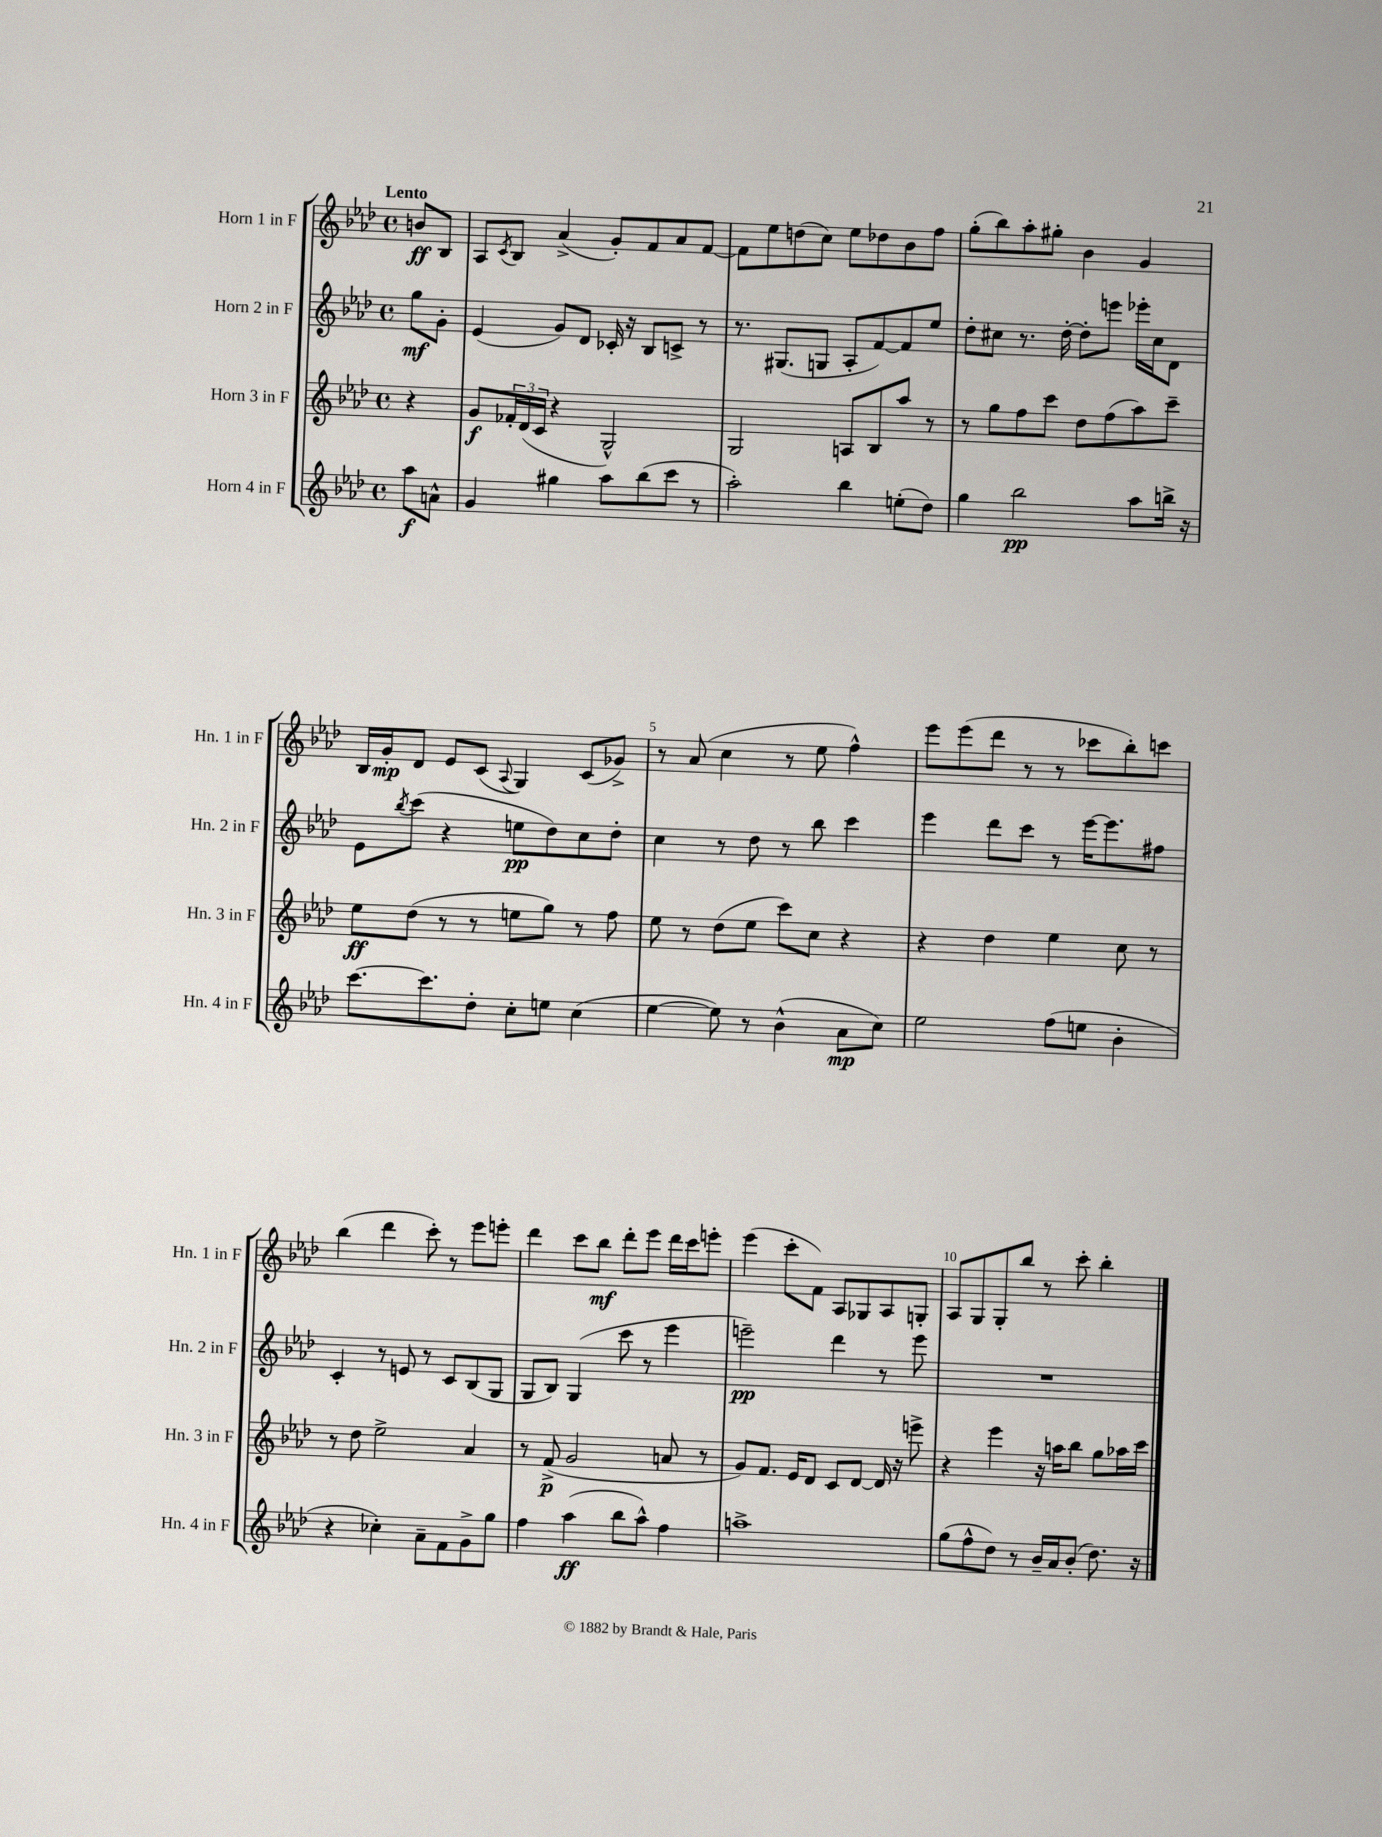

**kern	**dynam	**kern	**dynam	**kern	**dynam	**kern	**dynam
*part4	*part4	*part3	*part3	*part2	*part2	*part1	*part1
*staff4	*staff4	*staff3	*staff3	*staff2	*staff2	*staff1	*staff1
*I"Horn 4 in F	*	*I"Horn 3 in F	*	*I"Horn 2 in F	*	*I"Horn 1 in F	*
*I'Hn. 4 in F	*	*I'Hn. 3 in F	*	*I'Hn. 2 in F	*	*I'Hn. 1 in F	*
*clefG2	*	*clefG2	*	*clefG2	*	*clefG2	*
*k[b-e-a-d-]	*	*k[b-e-a-d-]	*	*k[b-e-a-d-]	*	*k[b-e-a-d-]	*
*M4/4	*	*M4/4	*	*M4/4	*	*M4/4	*
*met(c)	*	*met(c)	*	*met(c)	*	*met(c)	*
=	=	=	=	=	=	=	=
!	!	!	!	!	!	!LO:TX:a:B:t=Lento	!
8aa-\L	f	4r	.	8gg\L	mf	8bn/L	ff
8an^^\J	.	.	.	8g'\J	.	8B-/J	.
=1	=1	=1	=1	=1	=1	=1	=1
4g/	.	8g/L	f	(4e-/	.	8A-/L	.
.	.	.	.	.	.	8qc/	.
.	.	24f-X'/L	.	.	.	8B-/J	.
.	.	(24d-/	.	.	.	.	.
.	.	24c/JJ	.	.	.	.	.
4gg#X\	.	4r	.	8g/L)	.	(4a-^/	.
.	.	.	.	8d-/J	.	.	.
8aa-\L	.	2G^^/)	.	16c-X'/	.	8g'/L)	.
.	.	.	.	16r	.	.	.
(8bb-\	.	.	.	8B-/L	.	8f/	.
8ccc\J	.	.	.	8cn^/J	.	8a-/	.
8r	.	.	.	8r	.	[8f/J	.
=2	=2	=2	=2	=2	=2	=2	=2
2aa-'\)	.	2G/	.	8.r	.	8f\L]	.
.	.	.	.	.	.	8ee-\	.
.	.	.	.	(8.G#X/L	.	.	.
.	.	.	.	.	.	(8ddn\	.
.	.	.	.	8Gn/J	.	8cc\J)	.
4bb-\	.	8An/L	.	8A-'/L	.	8ee-\L	.
.	.	8B-/	.	[8f/)	.	8dd-X\	.
(8een'\L	.	8aa-/J	.	8f/]	.	8b-\	.
8dd-\J)	.	8r	.	8ee-/J	.	8ff\J	.
=3	=3	=3	=3	=3	=3	=3	=3
4gg\	.	8r	.	8dd-'\L	.	(8gg'\L	.
.	.	8gg\L	.	8cc#X\J	.	8bb-\)	.
2bb-\	pp	8ff\	.	8.r	.	8aa-'\	.
.	.	8ccc\J	.	.	.	8gg#X'\J	.
.	.	.	.	[16dd-'\	.	.	.
.	.	8dd-\L	.	8dd-'\L]	.	4b-\	.
.	.	(8ff\	.	8eeen\J	.	.	.
8aa-\L	.	8aa-\)	.	16eee-X'\LL	.	4g/	.
.	.	.	.	16cc#\J	.	.	.
16bbn^\Jk	.	8ccc~\J	.	8d-\J	.	.	.
16r	.	.	.	.	.	.	.
!!LO:LB:g=z
=4	=4	=4	=4	=4	=4	=4	=4
[8.ccc\L	.	8ee-\L	ff	8e-\L	.	16B-/LL	.
.	.	.	.	.	.	16g'/J	mp
.	.	.	.	8qbb-/	.	.	.
.	.	(8dd-\J	.	(8ccc\J	.	8d-/J	.
8.ccc\]	.	.	.	.	.	.	.
.	.	8r	.	4r	.	8e-/L	.
8dd-'\J	.	8r	.	.	.	(8c/J	.
.	.	.	.	.	.	8qqA-/	.
8cc'\L	.	8een\L	.	8een\L	pp	4G/)	.
8een\J	.	8gg\J)	.	8dd-\)	.	.	.
(4cc\	.	8r	.	8cc\	.	(8c/L	.
.	.	8ff\	.	8dd-'\J	.	8g-X^/J)	.
=5	=5	=5	=5	=5	=5	=5	=5
[4ee-\	.	8ee-\	.	4cc\	.	8r	.
.	.	8r	.	.	.	(8a-/	.
8ee-\])	.	(8dd-\L	.	8r	.	4cc\	.
8r	.	8ee-\J	.	8dd-\	.	.	.
(4b-^^\	.	8ccc\L)	.	8r	.	8r	.
.	.	8cc\J	.	8bb-\	.	8ee-\	.
8a-\L	mp	4r	.	4ccc\	.	4ff^^\)	.
8cc\J)	.	.	.	.	.	.	.
=6	=6	=6	=6	=6	=6	=6	=6
2ee-\	.	4r	.	4eee-\	.	8eee-\L	.
.	.	.	.	.	.	(8eee-\	.
.	.	4dd-\	.	8ddd-\L	.	8ddd-\J	.
.	.	.	.	8ccc\J	.	8r	.
(8ff\L	.	4ee-\	.	8r	.	8r	.
8een\J	.	.	.	[16eee-\KL	.	8ccc-X\L	.
.	.	.	.	8.eee-\]	.	.	.
4b-'\	.	8cc\	.	.	.	8bb-'\)	.
.	.	8r	.	8ff#X\J	.	8cccn\J	.
!!LO:LB:g=z
=7	=7	=7	=7	=7	=7	=7	=7
4r	.	8r	.	4c'/	.	(4bb-\	.
.	.	8dd-\	.	.	.	.	.
4cc-X'\)	.	2ee-^\	.	8r	.	4ddd-\	.
.	.	.	.	8en/	.	.	.
8a-~\L	.	.	.	8r	.	8ccc'\)	.
8f\	.	.	.	8c/L	.	8r	.
8g^\	.	4a-/	.	(8B-/	.	8eee-\L	.
8gg\J	.	.	.	8G/J	.	8eeen'\J	.
=8	=8	=8	=8	=8	=8	=8	=8
4ff\	.	8r	.	8G/L	.	4ddd-\	.
.	.	(8f^/	p	8B-/J)	.	.	.
(4aa-\	ff	2g/	.	(4G/	.	8ccc\L	.
.	.	.	.	.	.	8bb-\J	mf
8bb-\L	.	.	.	8ccc\	.	8ddd-'\L	.
8aa-^^\J)	.	.	.	8r	.	8eee-\J	.
4ff\	.	8an/	.	4eee-\	.	16ddd-\LL	.
.	.	.	.	.	.	16ccc\J	.
.	.	8r	.	.	.	8eeen'\J	.
=9	=9	=9	=9	=9	=9	=9	=9
1aan^	.	8g/L)	.	2eeen~\)	pp	(4eee-\	.
.	.	8.f/J	.	.	.	.	.
.	.	.	.	.	.	8ccc'\L	.
.	.	16e-/KL	.	.	.	.	.
.	.	8d-/J	.	.	.	8f\J)	.
.	.	8c/L	.	4ddd-\	.	8A-/L	.
.	.	[8d-/J	.	.	.	8G-X/	.
.	.	16d-/]	.	8r	.	8A-/	.
.	.	16r	.	.	.	.	.
.	.	8eeen^\	.	8eee\	.	8Gn'/J	.
=10	=10	=10	=10	=10	=10	=10	=10
(8gg\L	.	4r	.	1r	.	8A-/L	.
8ff^^\	.	.	.	.	.	8G/	.
8dd-\J)	.	4eee-\	.	.	.	8G'/	.
8r	.	.	.	.	.	8bb-/J	.
16b-~/LL	.	16r	.	.	.	8r	.
16a-/J	.	16aan\KL	.	.	.	.	.
(8b-'/J	.	8bb-\J	.	.	.	8ccc'\	.
8.dd-\)	.	8gg\L	.	.	.	4bb-'\	.
.	.	16aa-X\L	.	.	.	.	.
16r	.	16ccc\JJ	.	.	.	.	.
==	==	==	==	==	==	==	==
*-	*-	*-	*-	*-	*-	*-	*-
